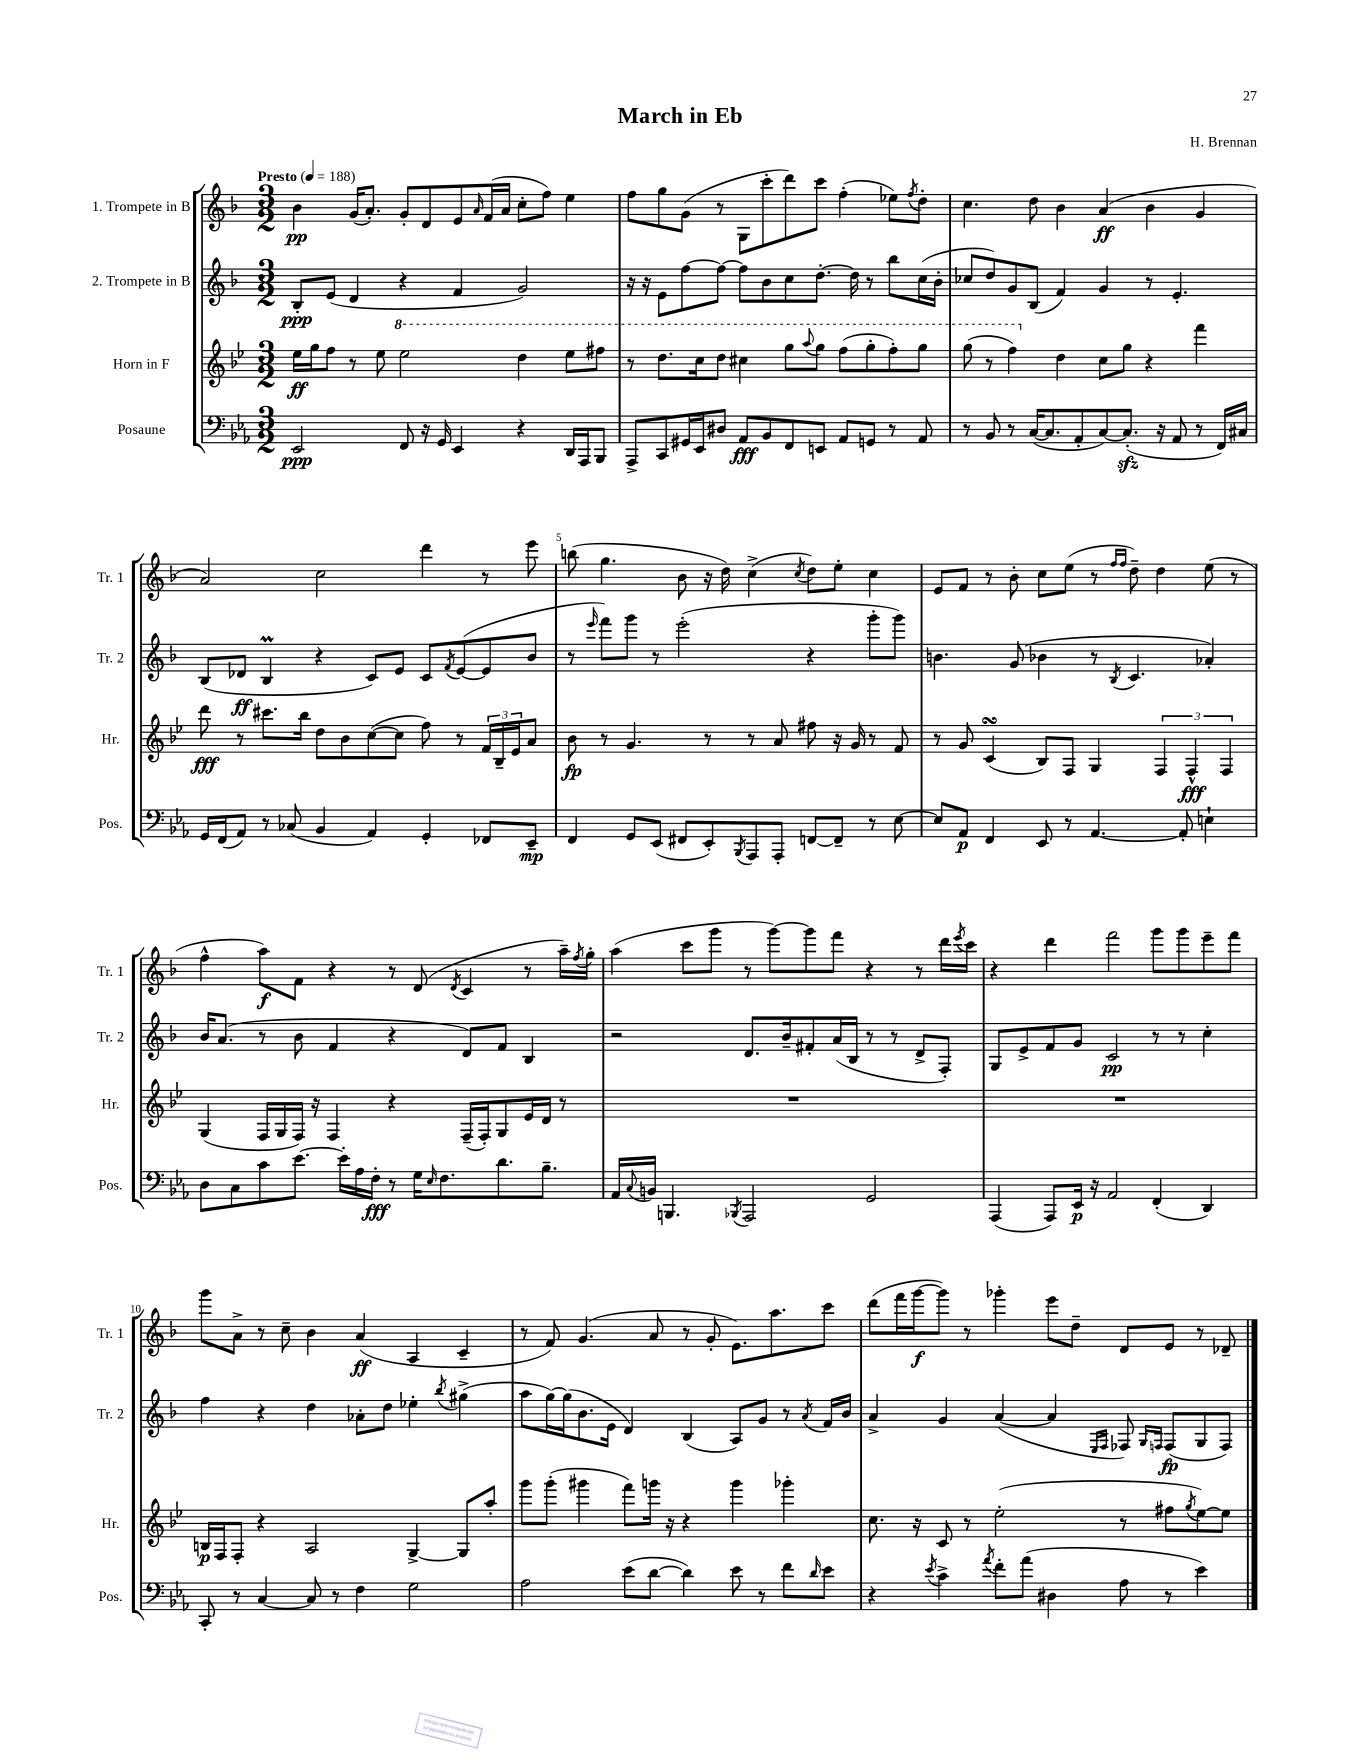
\header { title = "March in Eb" composer = "H. Brennan" }
<<
\new StaffGroup <<
\new Staff = "s0" \with { instrumentName = "1. Trompete in B" shortInstrumentName = "Tr. 1" } {
    \clef treble \key f \major \numericTimeSignature \time 3/2 \tempo "Presto" 4 = 188
    bes'4\pp g'16( a'8.-.) g'8-. d'8 e'8 \grace { a'16 } f'16( a'16 c''8-. f''8) e''4 |
    f''8 g''8 g'8( r8 g8 c'''8-. d'''8) c'''8 f''4-.( ees''8) \acciaccatura { f''8 } d''8-. |
    c''4. d''8 bes'4 a'4\ff( bes'4 g'4 |
    a'2) c''2 d'''4 r8 e'''8 |
    b''8( g''4. bes'8 r16 d''16) c''4->( \acciaccatura { c''8 } d''8) e''8-. c''4 |
    e'8 f'8 r8 bes'8-. c''8 e''8( r8 \grace { f''16 f''16 } d''8--) d''4 e''8( r8 |
    f''4-^ a''8\f) f'8 r4 r8 d'8( \acciaccatura { d'8 } c'4 r8 a''16--) \acciaccatura { f''8 } g''16-. |
    a''4( c'''8 g'''8 r8 g'''8~) g'''8 f'''8 r4 r8 d'''16 \acciaccatura { e'''8 } c'''16 |
    r4 d'''4 f'''2 g'''8 g'''8 e'''8-- f'''8 |
    g'''8 a'8-> r8 c''8-- bes'4 a'4\ff( a4 c'4-- |
    r8 f'8) g'4.( a'8 r8 g'8-. e'8.) a''8. c'''8 |
    d'''8( f'''16 g'''16~\f g'''8) r8 ges'''4-. e'''8 d''8-- d'8 e'8 r8 des'8-- \bar "|." |
}
\new Staff = "s1" \with { instrumentName = "2. Trompete in B" shortInstrumentName = "Tr. 2" } {
    \clef treble \key f \major \numericTimeSignature \time 3/2
    bes8-.\ppp e'8( d'4 r4 f'4 g'2) |
    r16 r16 e'8 f''8~ f''8~ f''8 bes'8 c''8 d''8.~-. d''16 r8 bes''8 c''16( bes'16-. |
    ces''8 d''8) g'8 bes8( f'4) g'4 r8 e'4.-. |
    bes8( des'8\ff bes4\prall r4 c'8) e'8 c'8 \acciaccatura { f'8 } e'8~( e'8 bes'8 |
    r8 \grace { e'''16 } f'''8) g'''8 r8 e'''2-.( r4 g'''8-. g'''8) |
    b'4. g'8( bes'4 r8 \acciaccatura { bes8 } c'4. aes'4-.) |
    bes'16 a'8.( r8 bes'8 f'4 r4 d'8) f'8 bes4 |
    r2 d'8. bes'16-- fis'8-. a'16( bes16 r8 r8 d'8-> f8-.) |
    g8 e'8-> f'8 g'8 c'2\pp r8 r8 c''4-. |
    f''4 r4 d''4 aes'8-. d''8 ees''4-. \acciaccatura { bes''8 } gis''4->( |
    a''8 g''16~) g''16( bes'8. e'16 d'4) bes4( a8) g'8 r8 \acciaccatura { a'8 } f'16 bes'16 |
    a'4-> g'4 a'4~( a'4 \grace { e16 f16 } fes8) \grace { g16 f16 } f8\fp( g8 f8) \bar "|." |
}
\new Staff = "s2" \with { instrumentName = "Horn in F" shortInstrumentName = "Hr." } {
    \clef treble \key bes \major \numericTimeSignature \time 3/2
    ees''16\ff g''16 f''8 r8 ees''8 \ottava #1 ees'''2 d'''4 ees'''8 fis'''8 |
    r8 d'''8. c'''16 d'''8 cis'''4 g'''8 \appoggiatura { a'''8 } g'''8 f'''8( g'''8-. f'''8-.) g'''8 |
    g'''8( r8 f'''4) \ottava #0 d''4 c''8 g''8 r4 f'''4 |
    d'''8\fff r8 cis'''8. bes''16 d''8 bes'8 c''8~( c''8 f''8) r8 \tuplet 3/2 { f'16 bes16-- ees'16 } a'8 |
    bes'8\fp r8 g'4. r8 r8 a'8 fis''8 r16 g'16 r8 f'8 |
    r8 g'8 c'4\turn( bes8) f8 g4 \tuplet 3/2 { f4 f4-^\fff f4 } |
    g4( f16 g16 f16) r16 f4 r4 f16--( f16-.) g8 ees'16 d'16 r8 |
    R1. |
    R1. |
    b16\p f16 f8-. r4 a2 g4~-> g8 a''8-. |
    g'''8 g'''8-.( gis'''4 f'''8) g'''16 r16 r4 g'''4 ges'''4-. |
    c''8. r16 c'8 r8 ees''2-.( r8 fis''8 \acciaccatura { g''8 } ees''8~) ees''8 \bar "|." |
}
\new Staff = "s3" \with { instrumentName = "Posaune" shortInstrumentName = "Pos." } {
    \clef bass \key ees \major \numericTimeSignature \time 3/2
    ees,2\ppp f,8 r16 g,16 ees,4 r4 d,16 aes,,16 bes,,8 |
    aes,,8-> c,8 gis,16 ees,16 dis8 aes,8\fff bes,8 f,8 e,8 aes,8 g,8 r8 aes,8 |
    r8 bes,8 r8 c16~( c8. aes,8-. c8~) c8.-.\sfz( r16 aes,8 r8 f,16) cis16 |
    g,16 f,16( aes,8) r8 ces8( bes,4 aes,4) g,4-. fes,8 ees,8--\mp |
    f,4 g,8 ees,8( fis,8 ees,8-.) \acciaccatura { bes,,8 } aes,,8 aes,,8-. f,8~ f,8-- r8 ees8~ |
    ees8 aes,8\p f,4 ees,8 r8 aes,4.~ aes,8-. e4-! |
    d8 c8 c'8 ees'8.~ ees'16-. aes16 f16-.\fff r8 g16 \grace { ees16 } f8. d'8. bes8.-- |
    aes,16 \appoggiatura { c8 } b,16 b,,4. \acciaccatura { bes,,8 } aes,,2 g,2 |
    aes,,4( aes,,8) ees,16\p r16 aes,2 f,4-.( d,4) |
    c,8-. r8 c4~ c8 r8 f4 g2 |
    aes2 ees'8( d'8~ d'4) ees'8 r8 f'8 \grace { d'16 } ees'8 |
    r4 \acciaccatura { ees'8 } c'4-> \acciaccatura { aes'8 } f'8-. aes'8( dis4 aes8 r8 ees'4) \bar "|." |
}
>>
>>
\layout { \context { \Score \override BarNumber.break-visibility = ##(#f #t #t) barNumberVisibility = #(every-nth-bar-number-visible 5) } }
